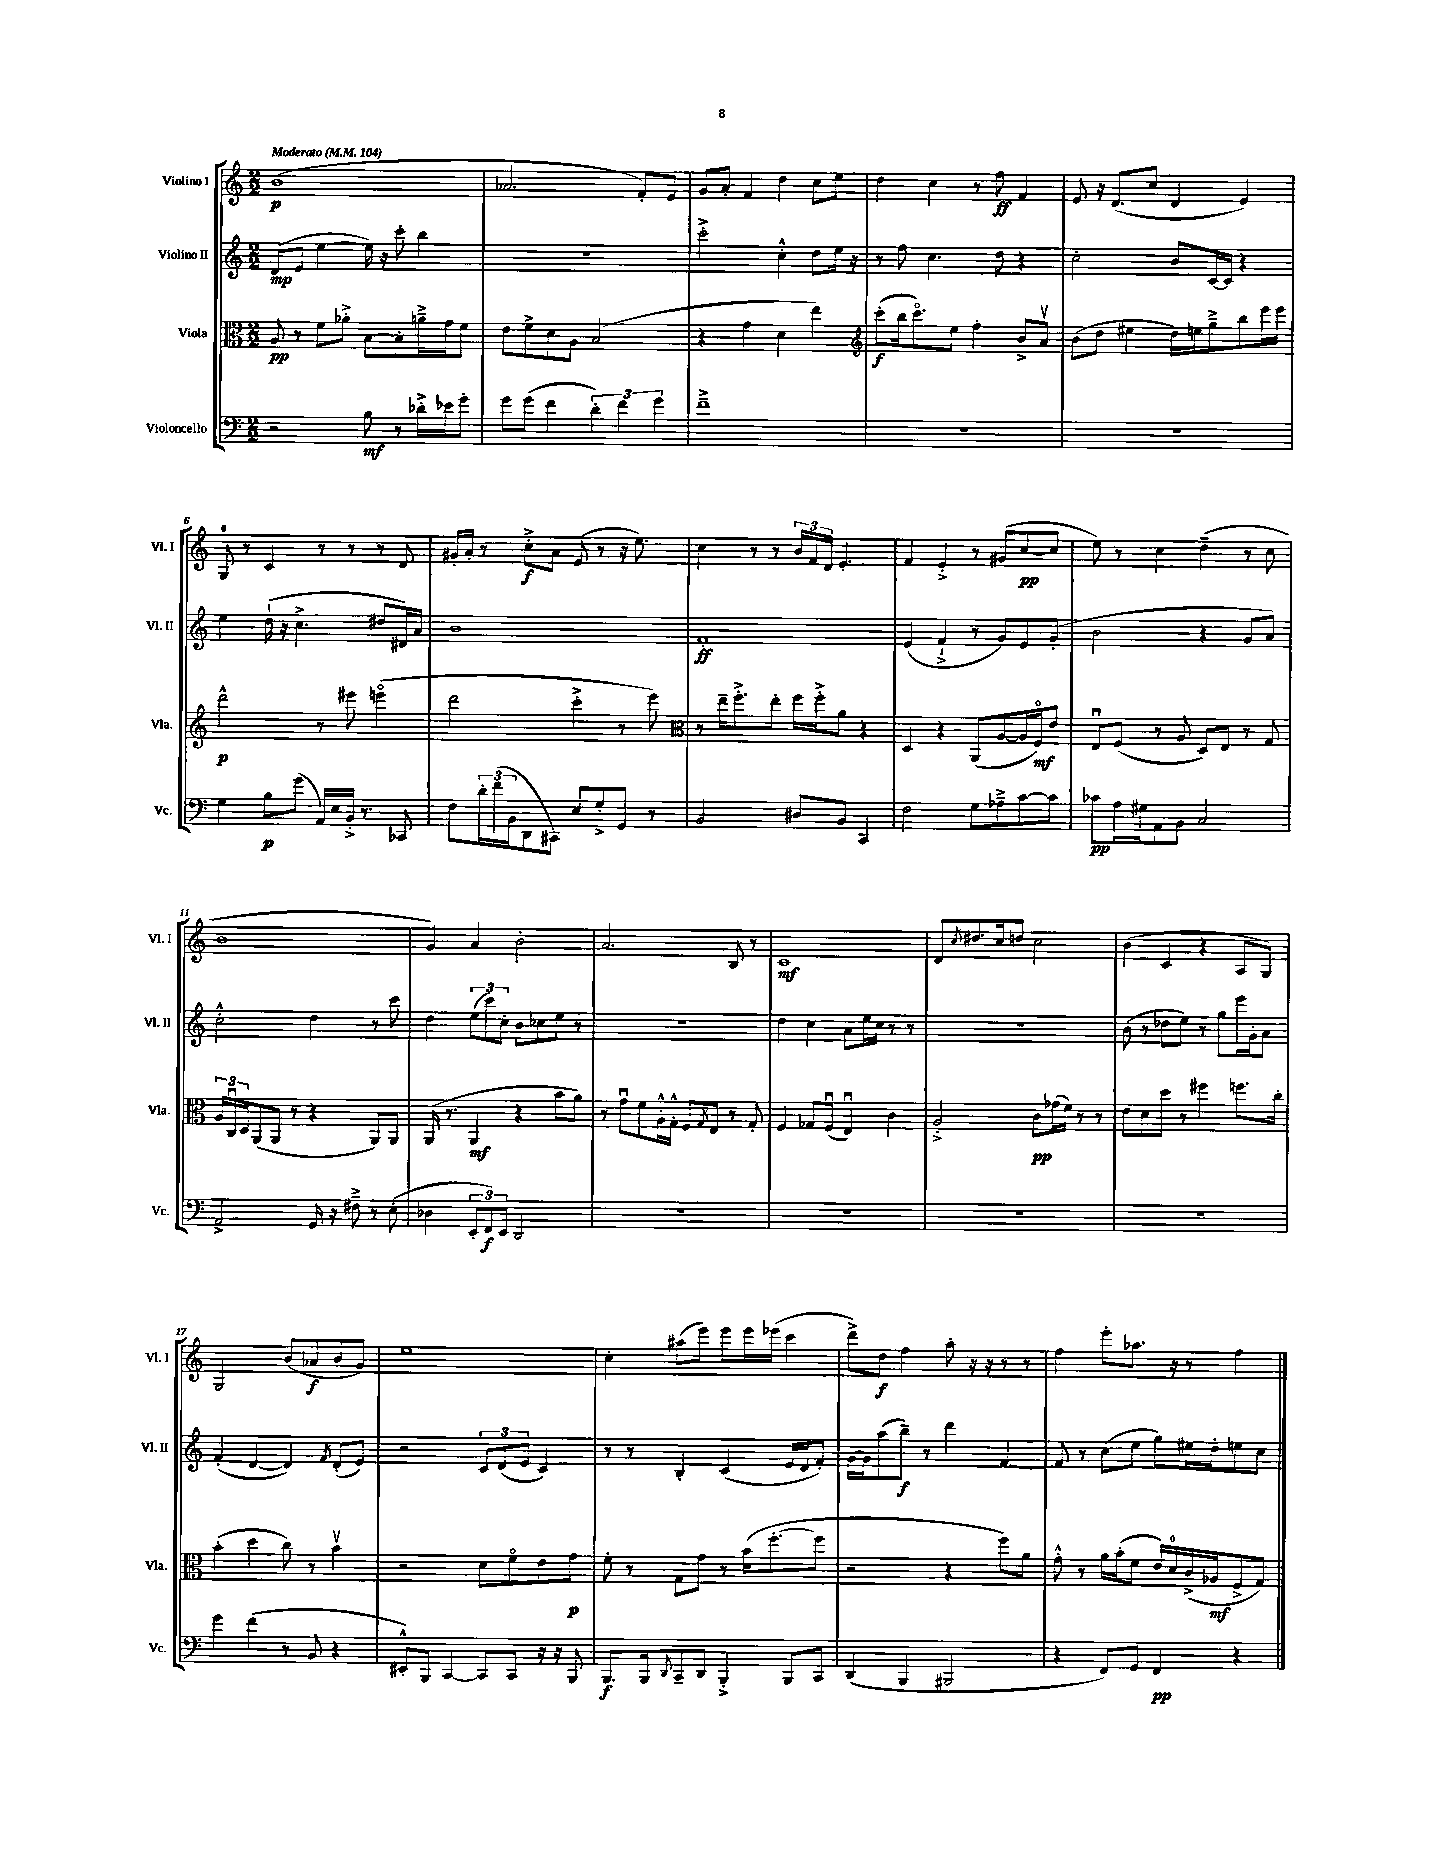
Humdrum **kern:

**kern	**dynam	**kern	**dynam	**kern	**dynam	**kern	**dynam
*part4	*part4	*part3	*part3	*part2	*part2	*part1	*part1
*staff4	*staff4	*staff3	*staff3	*staff2	*staff2	*staff1	*staff1
*I"Violoncello	*	*I"Viola	*	*I"Violino II	*	*I"Violino I	*
*I'Vc.	*	*I'Vla.	*	*I'Vl. II	*	*I'Vl. I	*
*clefF4	*	*clefC3	*	*clefG2	*	*clefG2	*
*k[]	*	*k[]	*	*k[]	*	*k[]	*
*M2/2	*	*M2/2	*	*M2/2	*	*M2/2	*
*MM104	*	*MM104	*	*MM104	*	*MM104	*
=1	=1	=1	=1	=1	=1	=1	=1
!	!	!	!	!	!	!LO:TX:a:B:t=Moderato	!
2r	.	8A/	pp	(8d/L	mp	(1b	p
.	.	8r	.	8e/J	.	.	.
.	.	8f\L	.	[4ee\	.	.	.
.	.	8a-X'^\J	.	.	.	.	.
8B\	mf	[8B\L	.	16ee\])	.	.	.
.	.	.	.	16r	.	.	.
8r	.	8B'\]	.	8ccc'\	.	.	.
16d-X'^\LL	.	16an~^\L	.	4bb\	.	.	.
16e-X\J	.	16g\J	.	.	.	.	.
8g'\J	.	8f\J	.	.	.	.	.
=2	=2	=2	=2	=2	=2	=2	=2
8g\L	.	8e\L	.	1r	.	2.a-X/	.
(8g\J	.	8f^\	.	.	.	.	.
4f\	.	8d\	.	.	.	.	.
.	.	8A\J	.	.	.	.	.
6d'\)	.	(2B/	.	.	.	.	.
6f\	.	.	.	.	.	.	.
.	.	.	.	.	.	8f'/L)	.
6g\	.	.	.	.	.	.	.
.	.	.	.	.	.	8e/J	.
=3	=3	=3	=3	=3	=3	=3	=3
1f~^	.	4r	.	2ccc'^\	.	8g/L	.
.	.	.	.	.	.	8a'/J	.
.	.	4g\	.	.	.	4f/	.
.	.	4d\	.	4cc'^^\	.	4dd\	.
.	.	4ee\)	.	8dd\L	.	8cc\L	.
.	.	.	.	16ee\Jk	.	8ee\J	.
.	.	.	.	16r	.	.	.
=4	=4	=4	=4	=4	=4	=4	=4
*	*	*clefG2	*	*	*	*	*
1r	.	(8ccc'\L	f	8r	.	4dd\	.
.	.	16bb\k	.	8ff\	.	.	.
.	.	8.ccc\)	.	.	.	.	.
.	.	.	.	4.cc\	.	4cc\	.
.	.	8ee\J	.	.	.	.	.
.	.	4ff'\	.	.	.	8r	.
.	.	.	.	8dd\	.	8ff\	ff
.	.	8b^/L	.	4r	.	4f/	.
.	.	8av/J	.	.	.	.	.
=5	=5	=5	=5	=5	=5	=5	=5
1r	.	(8b\L	.	2cc'\	.	8e/	.
.	.	8dd\J	.	.	.	16r	.
.	.	.	.	.	.	(8.d/L	.
.	.	4ee#X\	.	.	.	.	.
.	.	.	.	.	.	8cc/J	.
.	.	16dd\LL)	.	8b/L	.	4d/	.
.	.	16een\J	.	.	.	.	.
.	.	8gg~^\	.	[16c/L	.	.	.
.	.	.	.	16c/JJ]	.	.	.
.	.	8bb\	.	4r	.	4e/)	.
.	.	16eee\L	.	.	.	.	.
.	.	16eee\JJ	.	.	.	.	.
!!LO:LB:g=z
=6	=6	=6	=6	=6	=6	=6	=6
4G\	.	2ddd^^\	p	4ee\	.	8G/	.
.	.	.	.	.	.	8r	.
8B\L	p	.	.	(16dd`\	.	4c/	.
.	.	.	.	16r	.	.	.
(8g\J	.	.	.	4.cc^\	.	.	.
16AA/LL)	.	8r	.	.	.	8r	.
16E/	.	.	.	.	.	.	.
16BB'^/JJ	.	8eee#X\	.	.	.	8r	.
8.r	.	.	.	.	.	.	.
.	.	(4eeen\	.	8dd#X/L	.	8r	.
8CC-X/	.	.	.	16d#X/L)	.	8d/	.
.	.	.	.	16a/JJ	.	.	.
=7	=7	=7	=7	=7	=7	=7	=7
8F\L	.	2ddd\	.	1b	.	16g#X'/LL	.
.	.	.	.	.	.	16a'/JJ	.
24d'\L	.	.	.	.	.	8r	.
(24f\	.	.	.	.	.	.	.
24BB\J	.	.	.	.	.	.	.
8DD\	.	.	.	.	.	8cc'^\L	f
8CC#X\J)	.	.	.	.	.	8a\J	.
8E/L	.	4ccc'^\	.	.	.	(8e/	.
8G'^/	.	.	.	.	.	8r	.
8GG/J	.	8r	.	.	.	16r	.
.	.	.	.	.	.	8.ee\)	.
8r	.	8eee\)	.	.	.	.	.
=8	=8	=8	=8	=8	=8	=8	=8
*	*	*clefC3	*	*	*	*	*
2BB/	.	8r	.	1f'	ff	4cc\	.
.	.	16ee~\KL	.	.	.	.	.
.	.	8.ff'^\	.	.	.	.	.
.	.	.	.	.	.	8r	.
.	.	8ee'\J	.	.	.	8r	.
8D#X/L	.	16ff\LL	.	.	.	24b/LL	.
.	.	.	.	.	.	24f/	.
.	.	16ff'^\J	.	.	.	.	.
.	.	.	.	.	.	24d/JJ	.
8BB/J	.	8a\J	.	.	.	4.e'/	.
4CC/	.	4r	.	.	.	.	.
=9	=9	=9	=9	=9	=9	=9	=9
2F\	.	4D/	.	(4e/	.	4f/	.
.	.	4r	.	4f`^/	.	4e'^/	.
8G\L	.	(8AA/L	.	8r	.	8r	.
8A-X~^\	.	[8A/	.	8g/L)	.	(8g#X/L	.
[8c\	.	16A/L]	.	8e/	.	[8cc/	pp
.	.	16F/J)	mf	.	.	.	.
8c\J]	.	8e/J	.	(8g'/J	.	8cc/J]	.
=10	=10	=10	=10	=10	=10	=10	=10
8c-X\L	pp	8Eu/L	.	2b\	.	8ee\)	.
16A\L	.	(8F/J	.	.	.	8r	.
16G#X\J	.	.	.	.	.	.	.
8AA\	.	8r	.	.	.	4cc\	.
8BB\J	.	8A/	.	.	.	.	.
2C/	.	8D/L)	.	4r	.	(4dd~\	.
.	.	8E/J	.	.	.	.	.
.	.	8r	.	8g/L	.	8r	.
.	.	8G/	.	8a/J)	.	8cc\	.
!!LO:LB:g=z
=11	=11	=11	=11	=11	=11	=11	=11
2AA^/	.	24A/LL	.	2cc'^^\	.	1b	.
.	.	24Cu/	.	.	.	.	.
.	.	24D/J	.	.	.	.	.
.	.	(8AA/	.	.	.	.	.
.	.	8AA/J	.	.	.	.	.
.	.	8r	.	.	.	.	.
16GG/	.	4r	.	4dd\	.	.	.
16r	.	.	.	.	.	.	.
8F#X~^\	.	.	.	.	.	.	.
8r	.	8AA/L)	.	8r	.	.	.
(8E'\	.	8AA/J	.	8ccc\	.	.	.
=12	=12	=12	=12	=12	=12	=12	=12
4D-X\	.	(16AA/	.	4dd\	.	4g/)	.
.	.	8.r	.	.	.	.	.
12EE'/L	.	4AA/	mf	(12ee\L	.	4a/	.
12FF/)	f	.	.	12ccc\)	.	.	.
12EE/J	.	.	.	12cc'\J	.	.	.
2DD/	.	4r	.	8b\L	.	2b'\	.
.	.	.	.	8cc-X\	.	.	.
.	.	8b\L	.	8ee\J	.	.	.
.	.	8a\J)	.	8r	.	.	.
=13	=13	=13	=13	=13	=13	=13	=13
1r	.	8r	.	1r	.	2.a/	.
.	.	8gu\L	.	.	.	.	.
.	.	8f\	.	.	.	.	.
.	.	16A'^^\L	.	.	.	.	.
.	.	16G'^^\JJ	.	.	.	.	.
.	.	8F/L	.	.	.	.	.
.	.	8qG/	.	.	.	.	.
.	.	8E/J	.	.	.	.	.
.	.	8r	.	.	.	8B/	.
.	.	8G'/	.	.	.	8r	.
=14	=14	=14	=14	=14	=14	=14	=14
1r	.	4F/	.	4dd\	.	1c	mf
.	.	8G-X/L	.	4cc\	.	.	.
.	.	(8Fu/J	.	.	.	.	.
.	.	4Eu/)	.	8a\L	.	.	.
.	.	.	.	16ee\L	.	.	.
.	.	.	.	16cc\JJ	.	.	.
.	.	4c\	.	8r	.	.	.
.	.	.	.	8r	.	.	.
=15	=15	=15	=15	=15	=15	=15	=15
1r	.	2A'^/	.	1r	.	8d/L	.
.	.	.	.	.	.	8qcc/	.
.	.	.	.	.	.	8.dd#X/	.
.	.	.	.	.	.	16cc/k	.
.	.	.	.	.	.	8ddn/J	.
.	.	8c\L	pp	.	.	2cc\	.
.	.	(16g-X\L	.	.	.	.	.
.	.	16f\JJ)	.	.	.	.	.
.	.	8r	.	.	.	.	.
.	.	8r	.	.	.	.	.
=16	=16	=16	=16	=16	=16	=16	=16
1r	.	8e\L	.	(8b\	.	(4b\	.
.	.	8d\	.	8r	.	.	.
.	.	8dd\J	.	8dd-X\L	.	4c/	.
.	.	8r	.	8ee\J)	.	.	.
.	.	4ff#X\	.	8r	.	4r	.
.	.	.	.	8gg\L	.	.	.
.	.	8.ffn\L	.	16eee\L	.	8A/L	.
.	.	.	.	16g'\J	.	.	.
.	.	.	.	8a\J	.	8G/J)	.
.	.	16cc'\Jk	.	.	.	.	.
!!LO:LB:g=z
=17	=17	=17	=17	=17	=17	=17	=17
4g\	.	(4b'\	.	(4f'/	.	2G/	.
(4f\	.	4dd\	.	[4d/	.	.	.
8r	.	8cc\)	.	4d/])	.	(8b/L	.
8BB/	.	8r	.	.	.	8a-X/	f
.	.	.	.	8qf/	.	.	.
4r	.	4bv\	.	(8d'/L	.	8b/	.
.	.	.	.	8e/J)	.	8g/J)	.
=18	=18	=18	=18	=18	=18	=18	=18
8EE#X'^^/L)	.	2r	.	2r	.	1ee	.
8BBB/J	.	.	.	.	.	.	.
[4CC/	.	.	.	.	.	.	.
8CC/L]	.	8d\L	.	12c/L	.	.	.
.	.	.	.	(12d/	.	.	.
8CC/J	.	8f\	.	.	.	.	.
.	.	.	.	12e/J	.	.	.
16r	.	8e\	.	4c/)	.	.	.
16r	.	.	.	.	.	.	.
8BBB/	.	8g\J	p	.	.	.	.
=19	=19	=19	=19	=19	=19	=19	=19
8.BBB/L	f	8f'\	.	8r	.	4cc'\	.
.	.	8r	.	8r	.	.	.
16BBB/k	.	.	.	.	.	.	.
8qDD/	.	.	.	.	.	.	.
8CC~/	.	8G\L	.	4B'/	.	(8aa#X\L	.
8DD/J	.	8g\J	.	.	.	8eee\J)	.
4BBB'^/	.	8r	.	(4c/	.	8eee\L	.
.	.	(16b\KL	.	.	.	16eee\L	.
.	.	[8.ff'\	.	.	.	(16eee-X\JJ	.
8BBB/L	.	.	.	16e/LL	.	4ccc\	.
.	.	.	.	16d/J	.	.	.
8CC/J	.	8ff\J]	.	8f'/J)	.	.	.
=20	=20	=20	=20	=20	=20	=20	=20
(4DD/	.	2r	.	[16g\LL	.	8ddd^\L)	.
.	.	.	.	16g\J]	.	.	.
.	.	.	.	(8aa\	.	8dd\J	f
4BBB/	.	.	.	8bb~\J)	f	4ff\	.
.	.	.	.	8r	.	.	.
2BBB#X/	.	4r	.	4ddd\	.	8aa'\	.
.	.	.	.	.	.	16r	.
.	.	.	.	.	.	16r	.
.	.	8ff\L)	.	[4f/	.	8r	.
.	.	8a\J	.	.	.	8r	.
=21	=21	=21	=21	=21	=21	=21	=21
4r	.	8g'^^\	.	8f/]	.	4ff\	.
.	.	8r	.	8r	.	.	.
8FF/L)	.	16a\LL	.	(8cc\L	.	8eee'\L	.
.	.	(16b'\J	.	.	.	.	.
8GG/J	.	8f\J	.	8ee\J	.	8.aa-X\J	.
4FF/	pp	16e/LL)	.	8gg\L)	.	.	.
.	.	16d/	.	.	.	16r	.
.	.	(16c^/	.	16ee#X\L	.	8r	.
.	.	16A-X/J	mf	16dd'\J	.	.	.
4r	.	8F^/	.	8een\	.	4ff\	.
.	.	8G/J)	.	8cc\J	.	.	.
==	==	==	==	==	==	==	==
*-	*-	*-	*-	*-	*-	*-	*-
